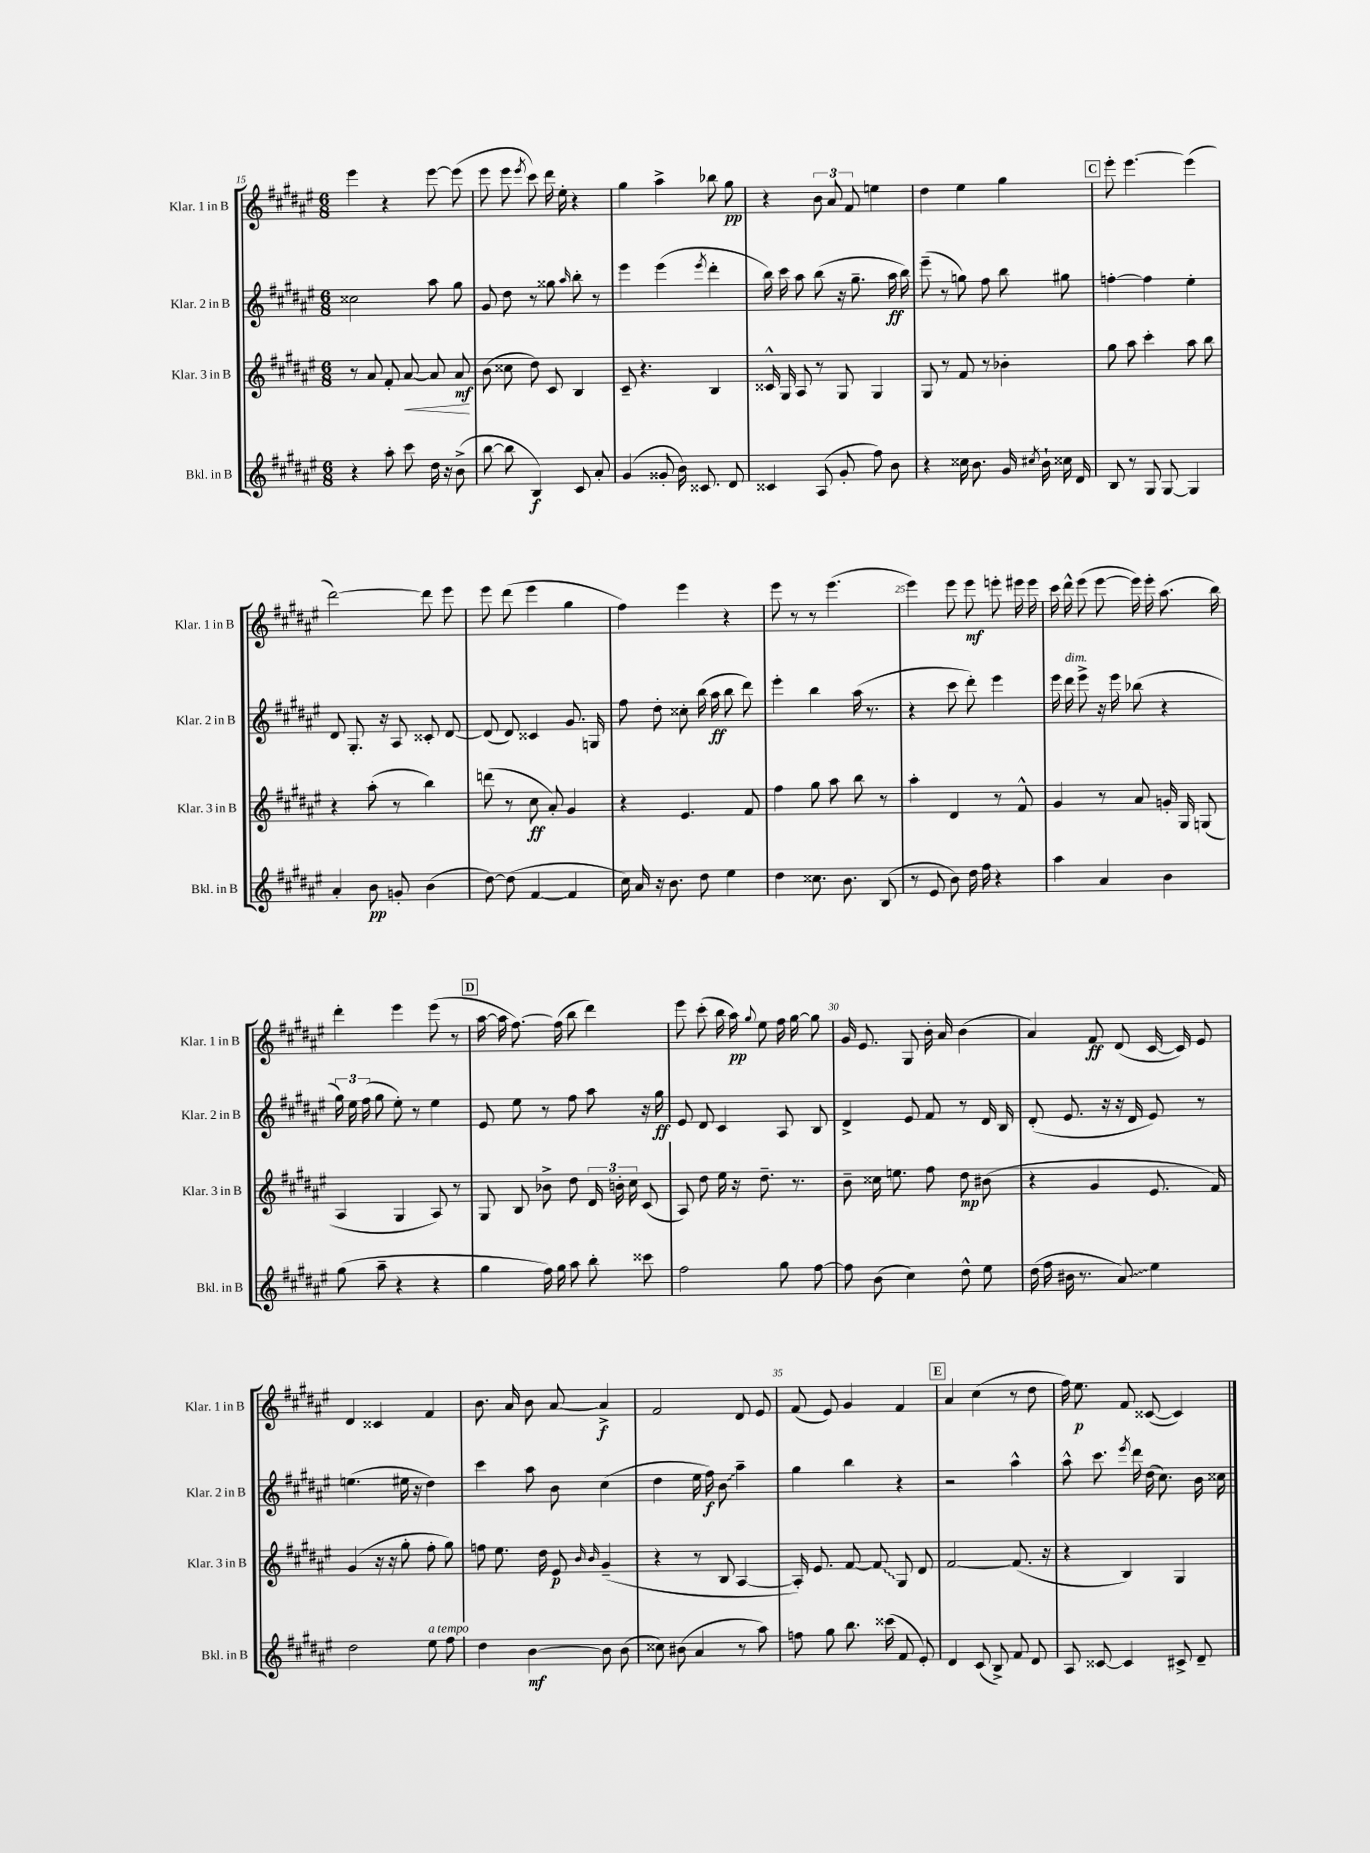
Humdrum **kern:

**kern	**kern	**kern	**kern
*staff4	*staff3	*staff2	*staff1
*clefG2	*clefG2	*clefG2	*clefG2
*k[f#c#g#d#a#e#]	*k[f#c#g#d#a#e#]	*k[f#c#g#d#a#e#]	*k[f#c#g#d#a#e#]
*M6/8	*M6/8	*M6/8	*M6/8
4r	8r	2cc##	4eee#
.	8a#	.	.
8aa#'	8f#'	.	4r
8ccc#	[8a#	.	.
16dd#	8a#]	8aa#	[8eee#
16r	.	.	.
(8b^	8a#	8gg#	(8eee#]
=	=	=	=
[8bb	(8b	8g#	8eee#
8bb]	8cc##	8dd#	8eee#
.	.	.	8qeee#
4B)	8dd#)	8r	8ccc#)
.	8c#	8gg##	16ddd#
.	.	.	16ee#'
.	.	16qqaa#	.
8c#	4B	8bb'	4r
8a#'	.	8r	.
=	=	=	=
(4g#	8c#~	4eee#	4gg#
.	4.r	.	.
8g##'	.	(4eee#	4aa#^
16b)	.	.	.
8.c##	.	.	.
.	.	8qeee#	.
.	4B	4ddd#'	8bb-
8d#	.	.	8gg#
=	=	=	=
4c##	16c##^^	16bb)	4r
.	16G#	16ccc#	.
.	8A#	8aa#	.
(8A#	8r	(8bb	12b
.	.	.	12a#
8g#'	8G#	16r	.
.	.	.	12f#
.	.	8.gg#~	.
8ff#)	4G#	.	4ee
8b	.	16aa#	.
.	.	16bb)	.
=	=	=	=
4r	8G#	(8eee#~	4dd#
.	8r	8r	.
16cc##	8f#	8gg)	4ee#
8.b	.	.	.
.	8r	8ff#	.
16g#	4b-'	8bb	4gg#
8qcc#	.	.	.
16b`	.	.	.
16cc##	.	8gg#	.
16d#	.	.	.
=	=	=	=
8B	8gg#	[4ff'	8eee#'
8r	8aa#	.	[4.eee#
8G#	4ccc#'	4ff]	.
[8G#	.	.	.
4G#]	8aa#	4ee#'	(4eee#]
.	8bb	.	.
=	=	=	=
4a#'	4r	8d#	[2ddd#)
.	.	8.G#'	.
8b	(8aa#'	.	.
.	.	16r	.
8g'	8r	8A#	.
(4b	4bb)	8c##'	8ddd#]
.	.	[8d#	8eee#
=	=	=	=
[8dd#)	(8ddd	(8d#]	8eee#
(8dd#]	8r	8d#)	(8ddd#
[4f#	8cc#	4c##	4eee#
.	8a#')	.	.
4f#]	4g#	8.g#	4gg#
.	.	16G	.
=	=	=	=
16cc#)	4r	8ff#	4ff#)
16a#	.	.	.
16r	.	8dd#'	.
8.b	.	.	.
.	4.e#	8cc##'	4eee#
8dd#	.	(16bb	.
.	.	16aa#	.
4ee#	.	8bb	4r
.	8f#	8ddd#)	.
=	=	=	=
4dd#	4ff#	4eee#'	8eee#
.	.	.	8r
8.cc##	8gg#	4bb	8r
.	8aa#	.	(4.eee#
8.b	.	.	.
.	8bb	(16aa#	.
.	.	8.r	.
(8B	8r	.	.
=	=	=	=
8r	4aa#'	4r	4eee#)
8e#	.	.	.
8b)	4d#	8ccc#	8eee#
16dd#	.	8ddd#')	8eee#
16ff#	.	.	.
4r	8r	4eee#	8eee'
.	8f#^^	.	16eee#
.	.	.	16eee#
=	=	=	=
4aa#	4g#	16eee#	16ccc#
.	.	16ddd#	16ddd#^^
.	.	8eee#^	(8eee#
4a#	8r	16r	[8eee#
.	.	16eee#	.
.	8a#	(8bb-	16eee#])
.	.	.	16eee#'
4b	16g'	4r	(8.aa#
.	16G#	.	.
.	(8G	.	.
.	.	.	16bb)
=	=	=	=
(8gg#	4A#	24gg#)	4ddd#'
.	.	24ee#	.
.	.	(24ff#	.
8aa#~	.	8gg#	.
4r	4G#	8ee#')	4eee#
.	.	8r	.
4r	8A#)	4ee#	(8eee#
.	8r	.	8r
=	=	=	=
4gg#	8G#	8e#	[16aa#
.	.	.	16aa#]
.	8B	8ee#	[8.ff#)
16ff#)	8b-^	8r	.
16gg#	.	.	(16ff#]
8aa#	8dd#	8ff#	8bb
8bb'	24d#	8aa#	4ddd#)
.	24b'	.	.
.	24cc#	.	.
8ccc##	(8c#	16r	.
.	.	16gg#	.
=	=	=	=
2ff#	8A#)	8e#	8eee#
.	8dd#	8d#	(8ccc#'
.	16ee#	4c#	16bb
.	16r	.	16aa#)
.	.	.	8qqgg#
.	8.dd#~	.	8ee#
8gg#	.	8A#	16ff#
.	8.r	.	[16gg#
[8ff#	.	8B	8gg#]
=	=	=	=
8ff#]	8b~	4d#^	16g#
.	.	.	8.e#
(8b	16cc##	.	.
.	8.ee	.	.
4cc#)	.	8e#	8G#
.	8ff#	8f#	16b'
.	.	.	16a#
8dd#^^	8dd#	8r	(4b
8ee#	(8b#	16d#	.
.	.	16B	.
=	=	=	=
(16dd#	4r	(8d#'	4a#)
16ff#	.	.	.
16b#	.	8.e#	.
8.r	.	.	.
.	4g#	.	8f#
.	.	16r	.
8a#)	.	16r	(8d#
.	.	16d#	.
4ee#	8.e#	8e#)	[16c#
.	.	.	16c#])
.	.	8r	8e#
.	16f#)	.	.
=	=	=	=
2dd#	(4g#	(4.ee	4d#
.	16r	.	4c##
.	16r	.	.
.	8gg#'	16ee#	.
.	.	16r	.
8ee#	8ff#'	4dd#)	4f#
8ff#	8gg#)	.	.
=	=	=	=
4dd#	8ff	4ccc#	8.b
.	8.ee#	.	.
.	.	.	16a#
[4b	.	8aa#	8b
.	16dd#	.	.
.	8e#	8b	[8a#
.	16qqb	.	.
.	16qqb	.	.
8b]	(4g#~	(4cc#	4a#^]
(8b	.	.	.
=	=	=	=
8cc##)	4r	4dd#	2f#
(8b#	.	.	.
4a#	8r	16ee#	.
.	.	16ff#)	.
.	8B	8b	.
8r	[4A#	4aa#~	8d#
8aa#)	.	.	8e#
=	=	=	=
8ff	16A#'])	4gg#	(8f#
.	8.e#	.	.
8gg#	.	.	8e#)
8.bb	[8f#	4bb	4g#
.	8f#]	.	.
(16ccc##	.	.	.
8f#	8G#	4r	4f#
8e#')	8d#	.	.
=	=	=	=
4d#	[2f#	2r	4a#
(8c#	.	.	(4cc#
8B^)	.	.	.
8f#	(8.f#]	4aa#^^	8r
8d#	.	.	8dd#
.	16r	.	.
=	=	=	=
8A#	4r	8aa#^^	16ff#)
.	.	.	8.ee#
[8c##	.	8.ccc#	.
4c##]	4B)	.	8f#
.	.	8qeee#	.
.	.	16ddd#	.
.	.	(16dd#	([8c##
.	.	8.cc#)	.
8c#^	4G#	.	4c##])
8d#~	.	16b	.
.	.	16cc##	.
==	==	==	==
*-	*-	*-	*-
